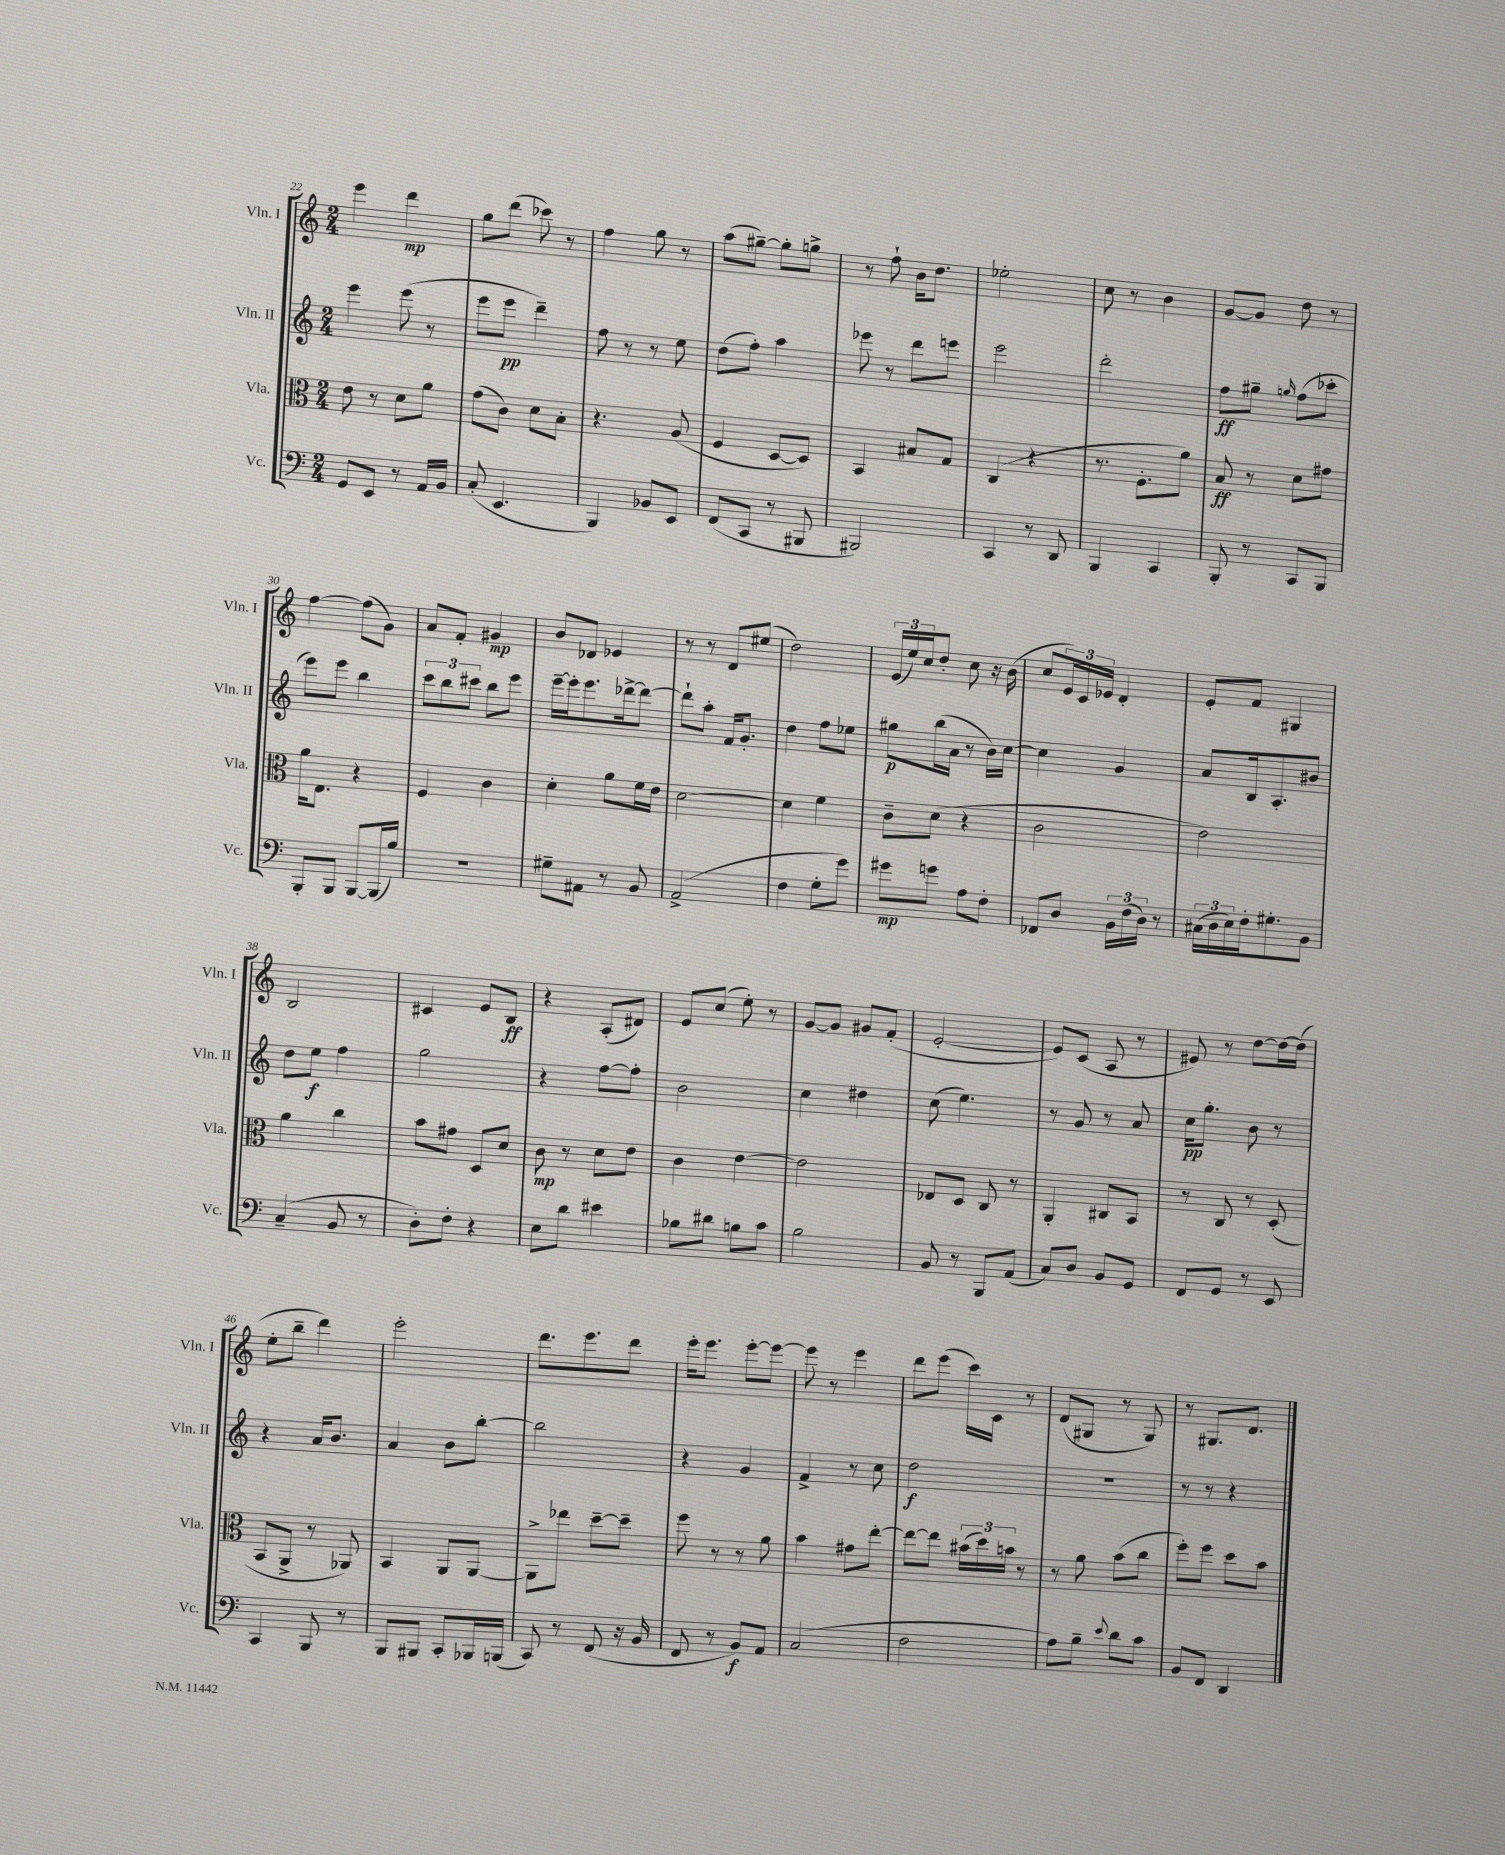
<<
\new StaffGroup <<
\new Staff = "s0" \with { instrumentName = "Vln. I" shortInstrumentName = "Vln. I" } {
    \clef treble \key c \major \numericTimeSignature \time 2/4
    e'''4 d'''4\mp |
    g''8 d'''8( ces'''8) r8 |
    f''4 g''8 r8 |
    a''8( gis''8~--) gis''8-. g''8-> |
    r8 f''8-! b'16 d''8. |
    ees''2-. |
    c''8 r8 b'4 |
    g'8~ g'8 d''8 r8 |
    f''4~ f''8( g'8) |
    a'8 f'8-. gis'4\mp |
    b'8 des'8 ees'4 |
    r8 r8 d'8 eis''8( |
    d''2) |
    \tuplet 3/2 { e'16( e''16) c''16 } d''8-. c''8 r16 b'16( |
    c''8 \tuplet 3/2 { e'16) c'16 ees'16 } d'4-. |
    e'8-. f'8 gis4 |
    b2 |
    cis'4 e'8 b8\ff |
    r4 a8-.( dis'8) |
    e'8 c''8( e''8-.) r8 |
    g'8~ g'8 gis'8 f'8-.( |
    e'2~-. |
    e'8) c'8( a8 r8 |
    eis'8) r8 d''8~ d''16~ d''16( |
    e''8-. b''8-- d'''4) |
    e'''2-. |
    d'''8. e'''8. d'''8 |
    e'''16-. e'''8. e'''8~-. e'''8~ |
    e'''8 r8 e'''4 |
    d'''8 e'''8( c'''16) c'16 r8 |
    d'8( gis8 r8 gis8) |
    r8 gis8. d'8. \bar "|." |
}
\new Staff = "s1" \with { instrumentName = "Vln. II" shortInstrumentName = "Vln. II" } {
    \clef treble \key c \major \numericTimeSignature \time 2/4
    e'''4 e'''8( r8 |
    e'''8 e'''8\pp d'''4--) |
    f''8 r8 r8 e''8 |
    d''8( f''8-.) a''4 |
    ees'''8 r8 d'''8 e'''8 |
    e'''2 |
    d'''2-. |
    f''8\ff gis''8-- \grace { g''16 } f''8( ces'''8-. |
    e'''8) e'''8 b''4 |
    \tuplet 3/2 { c'''8 b''8 cis'''8 } b''8 e'''8 |
    e'''16~-- e'''16-. e'''8. des'''16~-> des'''8~ |
    des'''8-! a''8-. f'16 g'8.-. |
    d''4 f''8 ees''8 |
    gis''8\p b''16( a'16 r8 b'16) c''16~ |
    c''4 g'4 |
    a'8 b16 a8.-. bis'8 |
    d''8 e''8\f f''4 |
    g''2 |
    r4 f''8~ f''8-. |
    b'2 |
    c''4 dis''4 |
    c''8( e''4.) |
    r8 g'8 r8 a'8 |
    c''16\pp g''8.-. b'8 r8 |
    r4 a'16 b'8. |
    a'4 b'8 b''8~-. |
    b''2 |
    r4 g'4 |
    f'4-> r8 c''8 |
    d''2\f |
    R2 |
    r8 r8 r4 \bar "|." |
}
\new Staff = "s2" \with { instrumentName = "Vla." shortInstrumentName = "Vla." } {
    \clef alto \key c \major \numericTimeSignature \time 2/4
    e'8 r8 d'8 a'8 |
    g'8( c'8) d'8 b8-. |
    r4. a8( |
    f4 d8~ d8) |
    b,4 bis8 g8 |
    c4( r4 |
    r8. f8.-. a'8) |
    b8\ff r8 d'8 gis'8 |
    a'16 e8. r4 |
    f4 c'4 |
    d'4-. a'8 f'16 e'16 |
    d'2~ |
    d'4 f'4 |
    c'8-- d'8( r4 |
    c'2 |
    e'2) |
    a'4 c''4 |
    b'8 gis'8 d8 d'8 |
    c'8\mp r8 d'8 e'8 |
    c'4 e'4~ |
    e'2 |
    ees8 d8 c8 r8 |
    a,4-. cis8 b,8 |
    r8 c8 r8 d8-.( |
    b,8 a,8-> r8 aes,8) |
    b,4 a,8 a,8~ |
    a,8-> ees''8 d''8~-- d''8-- |
    f''8 r8 r8 a'8 |
    b'4 gis'8 e''8~-. |
    e''8~ e''8 \tuplet 3/2 { bis'16( d''16) b'16 } r8 |
    r8 a'8 b'8( c''8 |
    f''8-.) f''8 d''8 b'8 \bar "|." |
}
\new Staff = "s3" \with { instrumentName = "Vc." shortInstrumentName = "Vc." } {
    \clef bass \key c \major \numericTimeSignature \time 2/4
    g,8 e,8 r8 a,16 b,16 |
    c8-.( e,4. |
    b,,4) bes,8 e,8 |
    f,8( c,8 r8 bis,,8 |
    bis,,2) |
    c,4 r8 d,8 |
    b,,4 c,4 |
    b,,8-. r8 c,8 b,,8 |
    b,,8-. b,,8 b,,8~ b,,16( b16) |
    R2 |
    gis8-- ais,8 r8 b,8 |
    a,2->( |
    f4 g8-. g'8) |
    gis'8\mp g'8 a8 f8-. |
    fes,8 d8 \tuplet 3/2 { b,16 f16( d16) } r8 |
    \tuplet 3/2 { cis16( d16 e16) } f16-. gis8.-. b,8 |
    c4--( b,8 r8 |
    d8-.) f8-. r4 |
    e8 d'8 eis'4 |
    bes8 dis'8 b8 c'8 |
    b2 |
    b,8 r8 b,,8 a,8( |
    c8) d8 b,8 g,8 |
    f,8 g,8 r8 e,8 |
    c,4 b,,8 r8 |
    b,,8 bis,,8 c,8-. bes,,16 b,,16( |
    c,8) r8 f,8( r16 b,16 |
    f,8 r8 b,8\f) a,8 |
    c2( |
    f2 |
    a8) b8-- \appoggiatura { e'8 } d'8 c'8 |
    b,8 f,8 d,4 \bar "|." |
}
>>
>>
\layout { \context { \Score currentBarNumber = #22 } }
